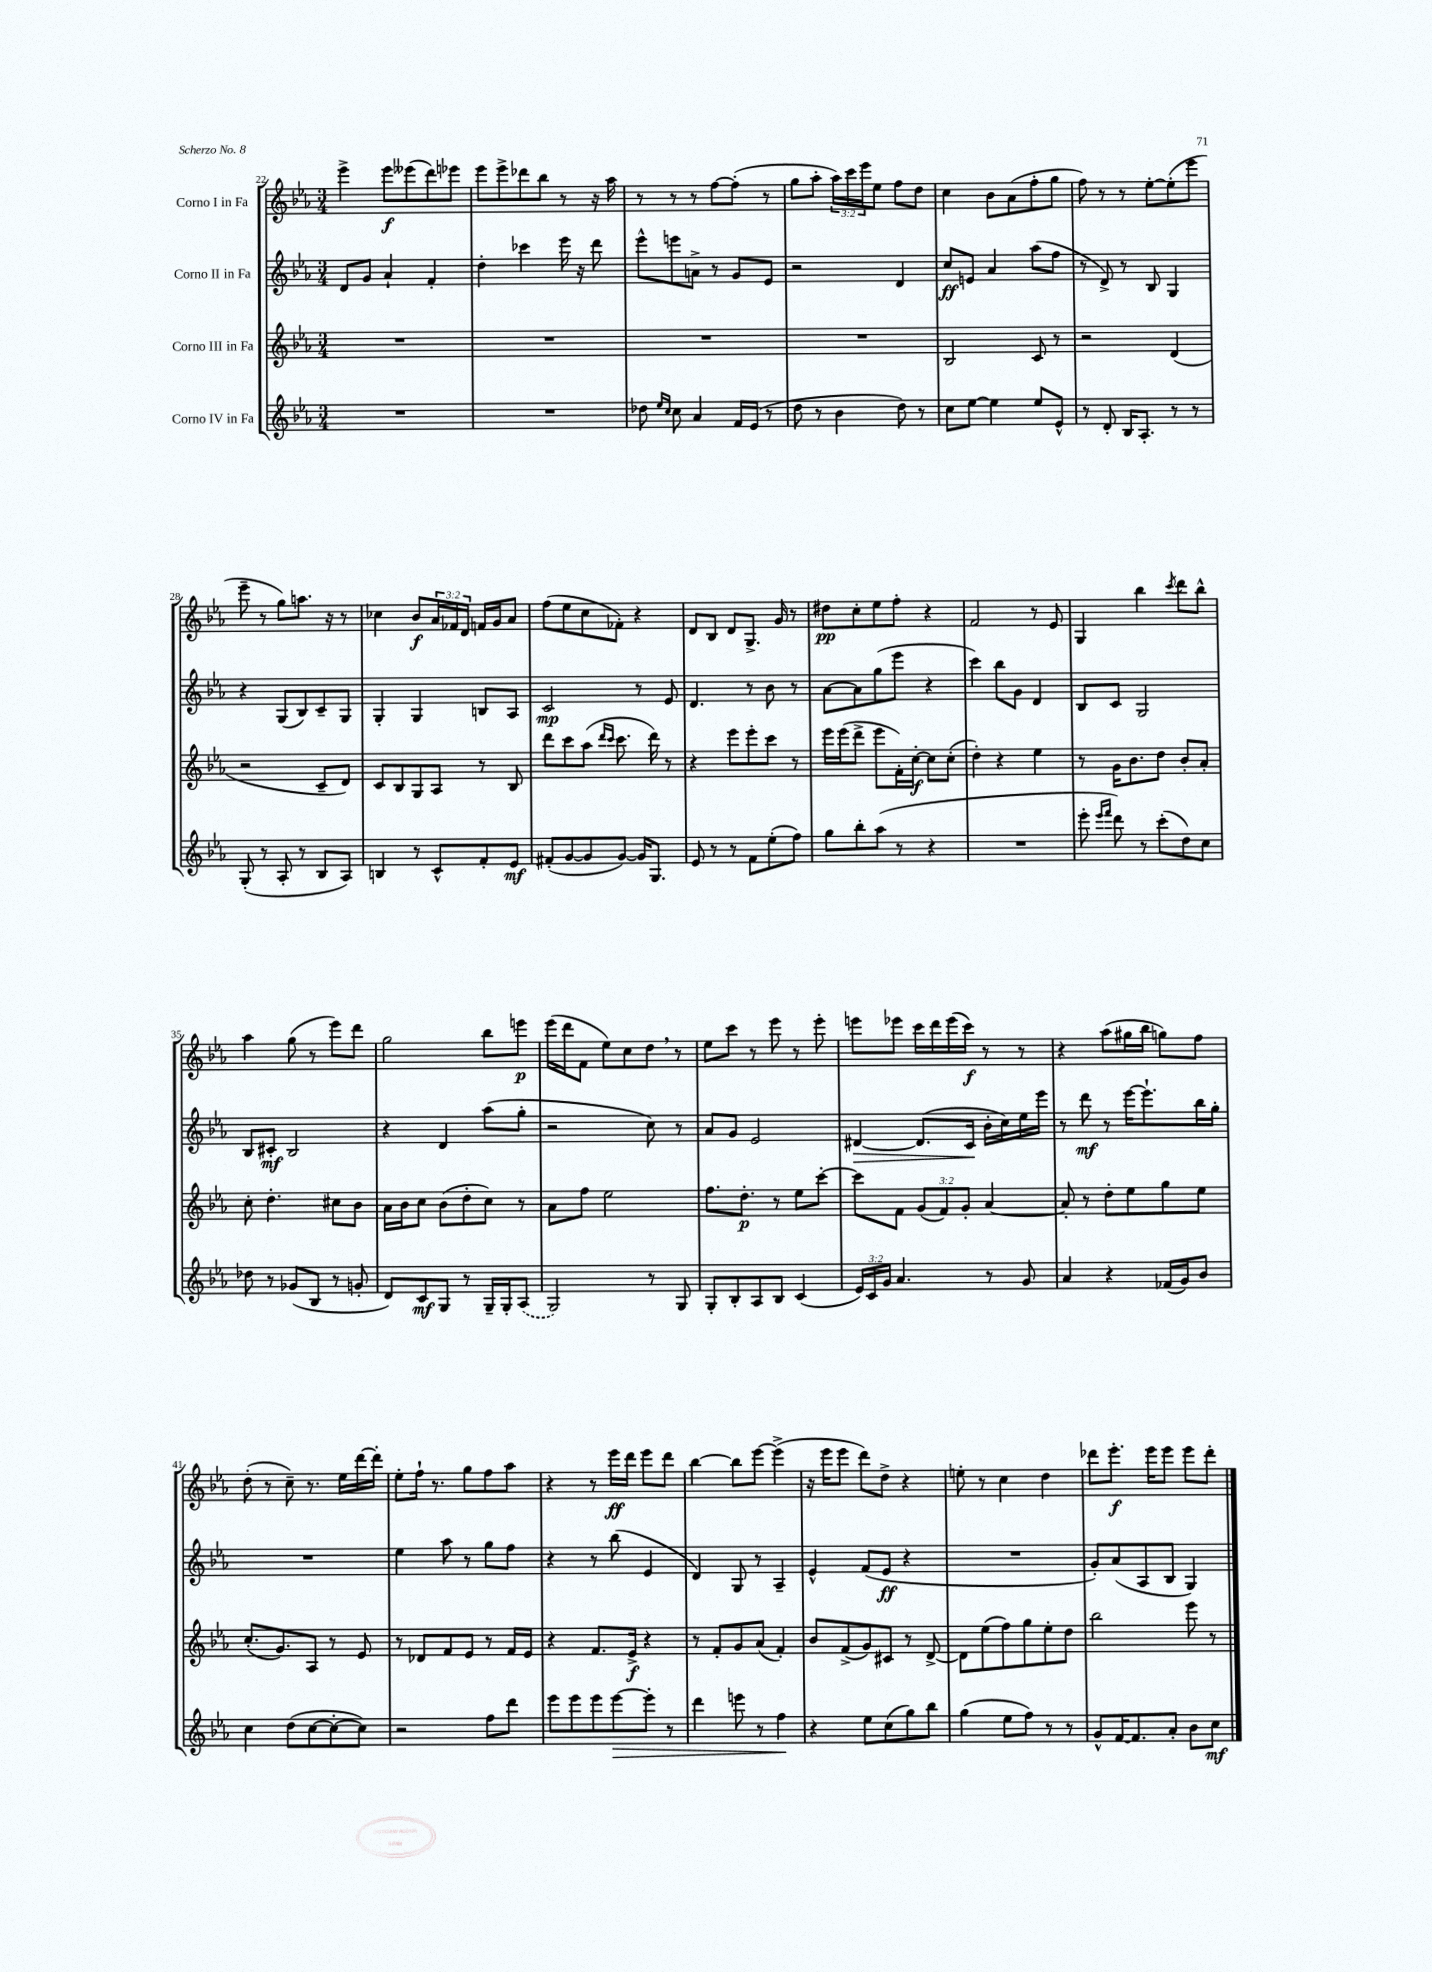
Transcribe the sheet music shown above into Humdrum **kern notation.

**kern	**kern	**kern	**kern
*staff4	*staff3	*staff2	*staff1
*clefG2	*clefG2	*clefG2	*clefG2
*k[b-e-a-]	*k[b-e-a-]	*k[b-e-a-]	*k[b-e-a-]
*M3/4	*M3/4	*M3/4	*M3/4
2.r	2.r	8d/L	4eee-^\
.	.	8g/J	.
.	.	4a-`/	8eee-\L
.	.	.	(8eee--\
.	.	4f'/	8ddd\)
.	.	.	8eee-\J
=	=	=	=
2.r	2.r	4dd'\	8eee-\L
.	.	.	8eee-^\
.	.	4ccc-\	8ddd-\
.	.	.	8bb-\J
.	.	16eee-\	8r
.	.	16r	.
.	.	8ddd\	16r
.	.	.	16aa-\
=	=	=	=
8dd-\	2.r	8eee-^^\L	8r
16qqee-/LL	.	.	.
16qqcc/JJ	.	.	.
8cc\	.	8eee\	8r
4a-/	.	8a^\J	8r
.	.	8r	[8ff\L
16f/LL	.	8g/L	(8ff'\]J
(16e-/JJ	.	.	.
8r	.	8e-/J	8r
=	=	=	=
8dd\	2.r	2r	8gg\L
8r	.	.	8aa-'\J
4b-\	.	.	24aa-\LL)
.	.	.	24ccc\
.	.	.	24eee-\J
.	.	.	8ee-\J
8dd\)	.	4d/	8ff\L
8r	.	.	8dd\J
=	=	=	=
8cc\L	2B-/	8cc/L	4cc\
[8ee-\J	.	8e/J	.
4ee-\]	.	4a-/	8b-\L
.	.	.	(8a-\
8ee-/L	8c/	(8aa-\L	8ff'\
8e-^^/J	8r	8ff\J	8gg\J
=	=	=	=
8r	2r	8r	8ff\)
8d'/	.	8d^/)	8r
16B-/LK	.	8r	8r
8.A-'/J	.	.	.
.	.	8B-/	[8ee-'\L
8r	(4d/	4G/	(8ee-'\]
8r	.	.	8eee-\J
=	=	=	=
(8G'/	2r	4r	8eee-~\
8r	.	.	8r
8A-'/	.	(8G/L	8gg\L)
8r	.	8B-/)	8.aa\J
8B-/L	8c~/L	8c~/	.
.	.	.	16r
8A-/J)	8d/J)	8G/J	8r
=	=	=	=
4B/	8c/L	4G'/	4cc-\
.	8B-/	.	.
8r	8G/	4G/	8b-/L
8c^^/L	8A-/J	.	24a-/L
.	.	.	24f-/
.	.	.	24d/JJ
8f'/	8r	8B/L	16f/LL
.	.	.	16g/J
8e-/J	8B-/	8A-/J	8a-/J
=	=	=	=
(8f#'/L	8ddd\L	2c/	(8ff\L
[8g/	8ccc\	.	8ee-\
8g/]	(8aa-\J	.	8cc\
.	16qqddd/LL	.	.
.	16qqccc/JJ	.	.
[8g/J)	8.ccc\	.	8f-'\J)
16g/]LK	.	8r	4r
8.G/J	16ddd\)	.	.
.	8r	8e-/	.
=	=	=	=
8e-/	4r	4.d/	8d/L
8r	.	.	8B-/J
8r	8eee-\L	.	8d/L
8f\L	8eee-'\	8r	8.G^/J
(8ee-'\	8ccc\J	8b-\	.
.	.	.	16g/
8ff\J)	8r	8r	8r
=	=	=	=
8gg\L	16eee-\LL	[8a-\L	8dd#\L
.	(16eee-\J	.	.
8bb-'\	8ddd^\J	8a-\]	8cc'\
(8aa-\J	8eee-\L	(8gg\	8ee-\
8r	16f'\L)	8eee-\J	8ff'\J
.	[16cc'\JJ	.	.
4r	8cc\]L	4r	4r
.	(8cc'\J	.	.
=	=	=	=
2.r	4dd'\)	4ccc\)	2f/
.	4r	8bb-\L	.
.	.	8g\J	.
.	4ee-\	4d/	8r
.	.	.	8e-/
=	=	=	=
8eee-'\	8r	8B-/L	4G/
16qqeee-/LL	.	.	.
16qqfff/JJ	.	.	.
8ddd\)	16g\LK	8c/J	.
.	8.b-\	.	.
8r	.	2G/	4bb-\
(8ccc'\L	8dd\J	.	.
.	.	.	8qccc/
8dd\)	8b-'/L	.	8ddd\L
8cc\J	8a-'/J	.	8bb-^^\J
=	=	=	=
8dd-\	8cc'\	8B-/L	4aa-\
8r	4.dd'\	8c#'/J	.
(8g-/L	.	2B-/	(8gg\
8B-/J	.	.	8r
8r	8cc#\L	.	8eee-\L)
8g'/	8b-\J	.	8ddd\J
=	=	=	=
8d/L)	16a-\LL	4r	2gg\
.	16b-\J	.	.
8c/	8cc\J	.	.
8G/J	(8b-\L	4d/	.
8r	8dd'\	.	.
16G~/LL	8cc\J)	(8aa-\L	8bb-\L
16G'/J	.	.	.
(8A-/J	8r	8gg'\J	8eee\J
=	=	=	=
2G/)	8a-\L	2r	(16eee-\LL
.	.	.	16ddd\J
.	8ff\J	.	8f\J
.	2ee-\	.	8ee-\L)
.	.	.	8cc\
8r	.	8cc\)	8dd\J
8G/	.	8r	8r
=	=	=	=
8G'/L	8.ff\L	8a-/L	8ee-\L
8B-'/	.	8g/J	8ccc\J
.	8.dd'\J	.	.
8A-/	.	2e-/	8r
8B-/J	8r	.	8eee-\
(4c/	8ee-\L	.	8r
.	[8ccc'\J	.	8eee-'\
=	=	=	=
24e-/LL)	8ccc\]L	[4d#/	8eee\L
24c/	.	.	.
24g/JJ	.	.	.
4.a-/	8f\J	.	8eee-\J
.	(12g/L	(8.d#/]L	16ccc\LL
.	.	.	16ddd\
.	12f/)	.	.
.	.	.	(16eee-\
.	12g'/J	.	.
.	.	16c/Jk	16ccc\JJ)
8r	[4a-/	16b-'\LL	8r
.	.	16cc\)	.
8g/	.	16ee-\	8r
.	.	16eee-\JJ	.
=	=	=	=
4a-/	8a-'/]	8r	4r
.	8r	8ddd\	.
4r	8dd'\L	8r	(8aa-\L
.	8ee-\	[16eee-\LK	16gg#\L
.	.	8.eee-`\]	16bb-\JJ
(16f-/LL	8gg\	.	8gg\L)
16g/J)	.	.	.
8b-/J	8ee-\J	16bb-\L	8ff\J
.	.	16gg'\JJ	.
=	=	=	=
4cc\	(8.cc'/L	2.r	(8dd'\
.	.	.	8r
.	8.g/)	.	.
(8dd\L	.	.	8cc~\)
[8cc\	8A-/J	.	8.r
8cc'\_	8r	.	.
.	.	.	16ee-\LL
8cc\]J)	8e-/	.	[16ddd\
.	.	.	16ddd'\]JJ
=	=	=	=
2r	8r	4ee-\	8ee-'\L
.	8d-/L	.	16ff`\Jk
.	.	.	8.r
.	8f/	8aa-\	.
.	8e-/J	8r	8gg\L
8ff\L	8r	8gg\L	8ff\
8ddd\J	16f/LL	8ff\J	8aa-\J
.	16e-/JJ	.	.
=	=	=	=
8eee-\L	4r	4r	4r
8eee-\	.	.	.
8eee-\	8.f/L	8r	8r
[8eee-\	.	(8bb-\	16eee-\LL
.	16e-^/Jk	.	16ddd\JJ
8eee-'\]J	4r	4e-/	8eee-\L
8r	.	.	8ddd\J
=	=	=	=
4ddd\	8r	4d/)	[4bb-\
.	8f'/L	.	.
8eee\	8g/	8G/	8bb-\]L
8r	(8a-/J	8r	[8eee-\J
4ff\	4f'/)	4A-~/	(4eee-^\]
=	=	=	=
4r	8b-/L	4e-^^/	16r
.	.	.	16eee-\LK
.	(8f^/	.	8eee-\J
8ee-\L	8g/)	(8f/L	8ddd\L)
(8cc\	8c#/J	8e-/J	8dd^\J
8gg\)	8r	4r	4r
8bb-\J	[8d^/	.	.
=	=	=	=
(4gg\	8d\]L	2.r	8ee'\
.	(8ee-\	.	8r
8ee-\L	8ff\)	.	4cc\
8ff\J)	8gg\	.	.
8r	8ee-'\	.	4dd\
8r	8dd\J	.	.
=	=	=	=
8g^^/L	2bb-\	8g'/L)	8ddd-\L
[16f/K	.	(8a-/	8.eee-'\J
8.f/]	.	.	.
.	.	8A-/	.
.	.	.	16eee-\LK
8a-'/J	.	8B-/J	8eee-\J
8b-\L	8eee-\	4G/)	8eee-\L
8cc\J	8r	.	8ddd-'\J
==	==	==	==
*-	*-	*-	*-
